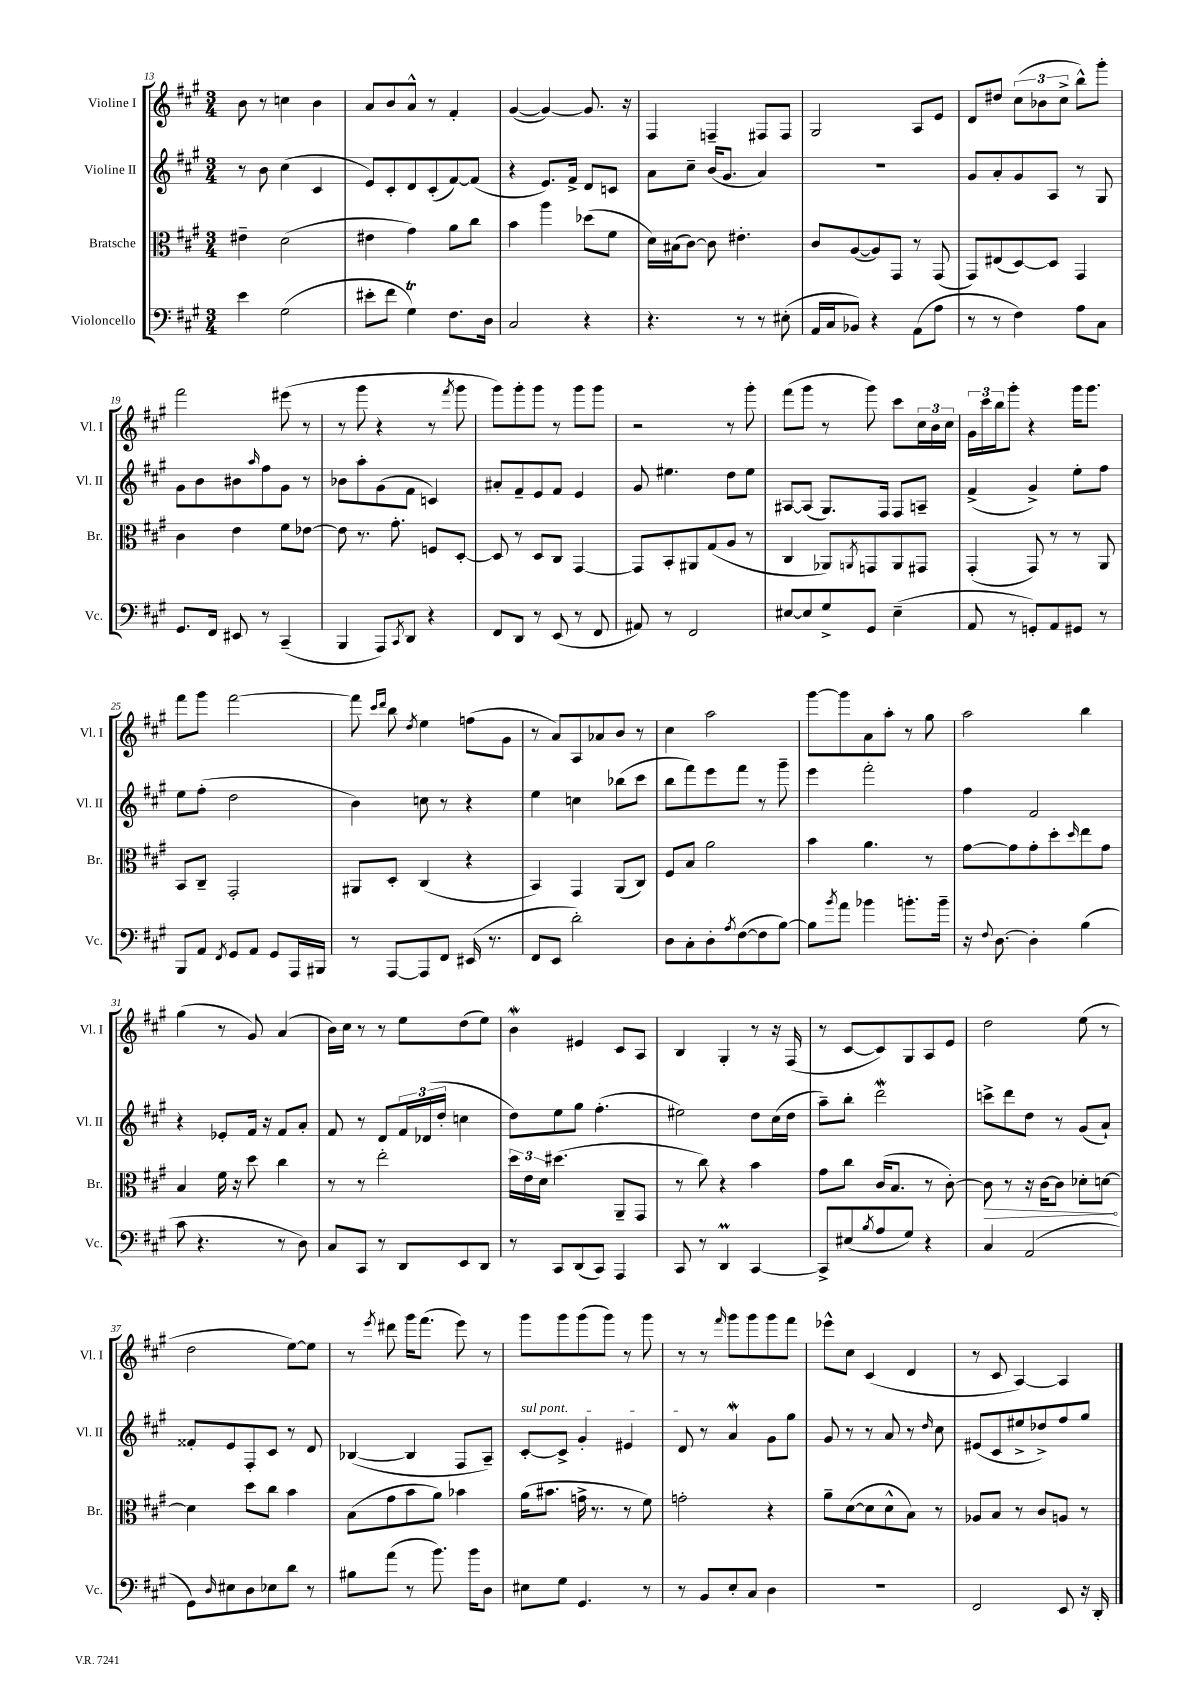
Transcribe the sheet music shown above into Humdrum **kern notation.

**kern	**kern	**kern	**kern
*staff4	*staff3	*staff2	*staff1
*clefF4	*clefC3	*clefG2	*clefG2
*k[f#c#g#]	*k[f#c#g#]	*k[f#c#g#]	*k[f#c#g#]
*M3/4	*M3/4	*M3/4	*M3/4
4e\	4e#~\	8r	8b\
.	.	8b\	8r
(2G#\	(2d\	(4cc#\	4cc\
.	.	4c#/	4b\
=	=	=	=
8e#'\L	4e#\	8e/L)	8a/L
8f#\J	.	8c#'/	8b/
4G#\)	4g#\)	8d/	8a^^/J
.	.	(8c#'/	8r
8.F#\L	8a\L	[8f#/)	4f#'/
.	8cc#\J	(8f#/]J	.
16D\Jk	.	.	.
=	=	=	=
2C#/	4b\	4r	([4g#/
.	4aa\	8.e/L)	4g#/_)
.	.	16f#^/Jk	.
4r	(8dd-\L	8d/L	8.g#/]
.	8f#\J	8c/J	.
.	.	.	16r
=	=	=	=
4.r	16d\LL)	8a\L	4F#/
.	(16B#\J	.	.
.	[8c#\J)	8cc#~\J	.
.	8c#\]	(16b/LK	4F~/
.	.	8.g#/J	.
8r	4.e#'\	.	.
8r	.	4a/)	8F#/L
(8E#'\	.	.	8F#/J
=	=	=	=
16AA/LL	8c#/L	2.r	2G#/
16C#/J	.	.	.
8BB-/J)	([8A/	.	.
4r	8A/])	.	.
.	8GG#/J	.	.
(8AA\L	8r	.	8A/L
8A\J	(8GG#/	.	8e/J
=	=	=	=
8r	8GG#/L)	8g#/L	8d/L
8r	(8E#/	8a'/	8dd#/J
4F#\)	[8D/)	8g#/	(12cc#\L
.	.	.	12b-\
.	8D/]J	8A/J	.
.	.	.	12cc#^\J
8A\L	4GG#/	8r	8bb^^\L)
8C#\J	.	8G#/	8ggg#'\J
=	=	=	=
8.GG#/L	4c#\	8g#\L	2fff#\
.	.	8b\	.
16FF#/Jk	.	.	.
8EE#/	4e\	8b#\	.
.	.	16qqaa/	.
8r	.	8ff#\	.
(4CC#~/	8f#\L	8g#\J	(8eee#\
.	[8e-\J	8r	8r
=	=	=	=
4BBB/	8e-\]	8b-\L	8r
.	8.r	8aa'\	8ggg#\
8AAA/L)	.	(8g#\	4r
.	8.g#'\	.	.
8qCC#/	.	.	.
8DD/J	.	8f#\J	.
4r	8F/L	4c/)	8r
.	.	.	8qfff#/
.	[8D'/J	.	8ggg#\
=	=	=	=
8FF#/L	8D/]	8a#'/L	8ggg#\L)
8DD/J	8r	8f#~/	8ggg#'\
8r	8D/L	8e/	8ggg#\J
(8EE/	8C#/J	8f#/J	8r
8r	[4GG#/	4e/	8ggg#\L
8FF#/	.	.	8ggg#\J
=	=	=	=
8AA#/)	8GG#/]L	8g#/	2r
8r	8BB'/	4.ee#\	.
2FF#/	8AA#/	.	.
.	(8G#/	.	.
.	8A/J	8dd\L	8r
.	8r	8ee#\J	8ggg#'\
=	=	=	=
[8E#/L	4C#/	[8A#/L	(8fff#\L
8E#/]	.	(8A#/]J	8ggg#\J
8G#^/	8AA-/L)	8.G#/L)	8r
.	8qAA/	.	.
8GG#/J	8GG/	.	8ggg#\)
.	.	16F#/Jk	.
(4E#~\	8AA/	8F#/L	8ccc#\L
.	8GG#/J	8A~/J	24cc#\L
.	.	.	24b\
.	.	.	24cc#\JJ
=	=	=	=
8AA/	(4GG#'/	(4f#^/	24g#\LL
.	.	.	24ccc#\
.	.	.	24bb\J
8r	.	.	8ggg#'\J
8GG'/L)	8GG#/)	4g#^/)	4r
8AA/	8r	.	.
8GG#/J	8r	8ee'\L	16ggg#\LK
.	.	.	8.ggg#\J
8r	8AA/	8ff#\J	.
=	=	=	=
8BBB/L	8BB/L	8ee\L	8fff#\L
8AA/J	8C#~/J	(8ff#'\J	8ggg#\J
8qFF#/	.	.	.
8GG#/L	2GG#'/	2dd\	[2fff#\
8AA/J	.	.	.
8GG#/L	.	.	.
16AAA/L	.	.	.
16BBB#/JJ	.	.	.
=	=	=	=
8r	8AA#/L	4b\)	8fff#\]
.	.	.	16qqccc#/LL
.	.	.	16qqddd/JJ
[8AAA/L	8D'/J	.	8bb\
.	.	.	8qdd/
8AAA/]	(4C#/	8cc\	4ee\
8FF#/J	.	8r	.
(16EE#/	4r	4r	(8ff\L
8.r	.	.	.
.	.	.	8g#\J
=	=	=	=
8FF#/L	4BB/)	4ee\	8r
8EE/J	.	.	8a/L)
2d'\)	4GG#/	4cc\	8A/
.	.	.	8a-/
.	(8AA/L	(8bb-\L	8b/J
.	8C#/J)	8ccc#\J	8r
=	=	=	=
8D\L	8F#/L	8bb\L	4cc#\
8C#'\	8B/J	8fff#\)	.
8D'\	2a\	8eee\	2aa\
8qA/	.	.	.
([8F#\	.	8fff#\J	.
8F#\]	.	8r	.
[8B\J)	.	8ggg#~\	.
=	=	=	=
8B\]L	4b\	4eee\	[8ggg#\L
8qb/	.	.	.
8a\J	.	.	8ggg#\]
4b-\	4.a\	2fff#'\	8a\
.	.	.	8aa'\J
8.b'\L	.	.	8r
.	8r	.	8gg#\
16b~\Jk	.	.	.
=	=	=	=
16r	[8g#\L	4ff#\	2aa\
8qqF#/	.	.	.
[8.D\	.	.	.
.	8g#\]	.	.
4D'\]	8g#'\	2f#/	.
.	8dd'\	.	.
.	16qqdd/	.	.
(4B\	8ee\	.	4bb\
.	8g#\J	.	.
=	=	=	=
8c#\	4B/	4r	(4gg#\
4.r	.	.	.
.	16f#\	8e-'/L	8r
.	16r	.	.
.	8dd\	16f#/Jk	8g#/)
.	.	16r	.
8r	4cc#\	8f#/L	(4a/
8D\)	.	8a'/J	.
=	=	=	=
8C#/L	8r	8f#/	16b\LL)
.	.	.	16cc#\JJ
8CC#/J	8r	8r	8r
8r	2ee'\	8d/L	8r
8DD/L	.	24f#/L	8ee\L
.	.	(24d-/	.
.	.	24dd'/JJ	.
8EE/	.	4cc\	(8dd\
8DD/J	.	.	8ee\J)
=	=	=	=
8r	24dd\LL	8dd\L)	4b\
.	24e\	.	.
.	24d\JJ	.	.
8CC#/L	(4.dd#\	8ee\	.
(8DD/	.	8gg#\J	4e#/
8CC#/J)	.	(4.ff#'\	.
4AAA/	8AA~/L	.	8c#/L
.	8GG#/J	.	8A/J
=	=	=	=
8CC#/	8r	2ee#\)	4B/
8r	8cc#\)	.	.
4DD/	4r	.	4G#'/
[4CC#/	4b\	8dd\L	8r
.	.	(16cc#\L	16r
.	.	16dd\JJ	(16F#/
=	=	=	=
8CC#^/]L	8g#\L	8aa~\L)	8r
(8E#/	8cc#\J	8bb'\J	[8c#/L
8qB/	.	.	.
8A/	(16c#/LK	2ddd\	8c#/])
.	8.B/J	.	.
8G#/J)	.	.	8G#/
4r	8r	.	8A/
.	[8c#'\)	.	8e/J
=	=	=	=
4C#/	8c#\]	8ccc^\L	2dd\
.	8r	8ddd\	.
(2AA/	16r	8dd\J	.
.	[16c#\LK	.	.
.	8c#\]J	8r	.
.	8d-'\L	(8g#/L	(8ee\
.	[8d\J	8a`/J)	8r
=	=	=	=
8GG#\L)	4d\]	8f##'/L	2dd\
16qqD/	.	.	.
8E#\	.	8e/	.
8D\	8dd\L	8F#'/	.
8E-\	8cc#\J	8c#/J	.
8d\J	4b\	8r	[8ee\L)
8r	.	8d/	8ee\]J
=	=	=	=
8B#\L	(8B\L	([4B-/	8r
.	.	.	8qeee/
(8a\J	8g#\	.	8ddd#\
8r	8b\	4B-/]	16ggg#\LK
.	.	.	(8.fff#\J
8.b\)	8a\J)	.	.
.	4b-\	8F#/L	8eee\)
16b\LK	.	.	.
8D\J	.	8A~/J)	8r
=	=	=	=
8E#\L	(16a\LK	[8c#'/L	8ggg#\L
.	8.b#\J	.	.
8G#\J	.	8c#^/]J	8ggg#\
4.GG#/	16g^\	4g#'/	(8ggg#\
.	8.r	.	.
.	.	.	8ggg#\J)
.	8r	4e#/	8r
8r	8f#\)	.	8ggg#\
=	=	=	=
8r	2g'\	8d/	8r
8BB/L	.	8r	8r
.	.	.	16qqfff#/
8E'/	.	4a/	8ggg#\L
8C#/J	.	.	8ggg#\
4D\	4r	8g#\L	8ggg#\
.	.	8gg#\J	8fff#\J
=	=	=	=
2.r	8a~\L	8g#/	8eee-^^\L
.	([8d\	8r	8cc#\J
.	8d\]	8r	(4c#/
.	8d^^\	8a/	.
.	8B\J)	8r	4d/
.	.	16qqdd/	.
.	8r	8cc#\	.
=	=	=	=
2FF#/	8A-/L	(8e#/L	8r
.	8B/J	8c#/	8c#/
.	8r	8ee#^/	[4A/)
.	8c#/L	8dd-^/)	.
8EE/	8A/J	8ff#/	4A/]
16r	8r	8gg#/J	.
16DD'/	.	.	.
==	==	==	==
*-	*-	*-	*-
